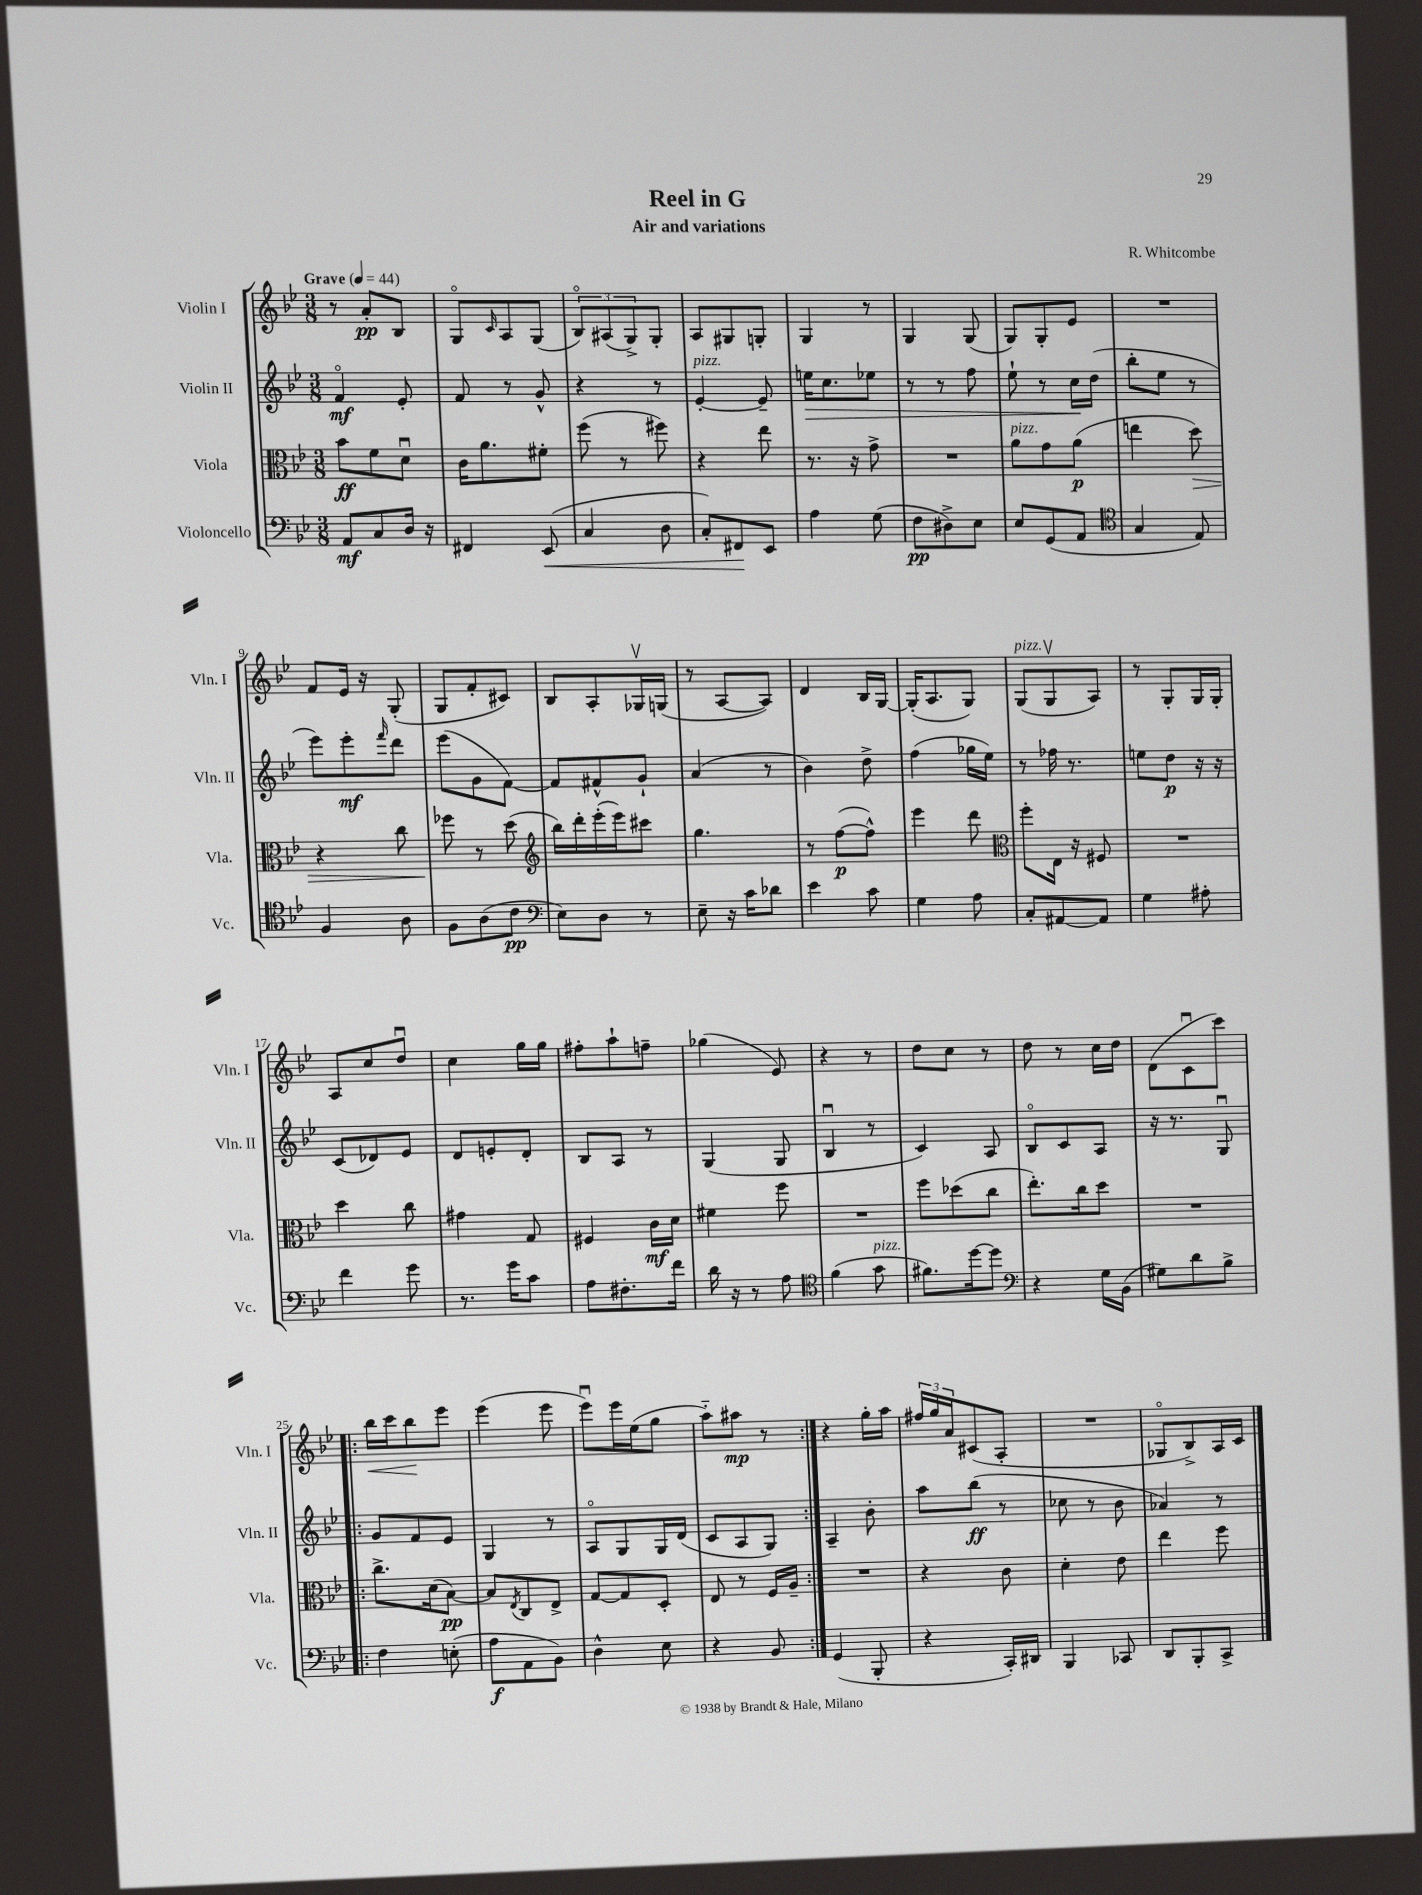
\header { title = "Reel in G" composer = "R. Whitcombe" subtitle = "Air and variations" }
<<
\new StaffGroup <<
\new Staff = "s0" \with { instrumentName = "Violin I" shortInstrumentName = "Vln. I" } {
    \clef treble \key bes \major \numericTimeSignature \time 3/8 \tempo "Grave" 4 = 44
    r8 a'8-.\pp bes8 |
    g8\flageolet \grace { c'16 } a8 g8( |
    \tuplet 3/2 { bes8\flageolet) ais8( g8->) } g8-. |
    a8 gis8 g8-. |
    g4 r8 |
    g4 g8( |
    g8) g8-. ees'8 |
    R4. |
    f'8 ees'16 r16 g8-.( |
    g8 f'8-. cis'8) |
    bes8 a8-. ges16\upbow g16( |
    r8 a8~ a8) |
    d'4 bes16 g16~ |
    g16-.( a8. g8) |
    g8^\markup { \italic "pizz." }( g8\upbow a8) |
    r8 g8-. g16 g16-. |
    a8 c''8 d''8\downbow |
    c''4 g''16 g''16 |
    fis''8-. a''8-! f''8-- |
    ges''4( ees'8) |
    r4 r8 |
    d''8 c''8 r8 |
    d''8 r8 c''16 d''16 |
    d'8( c'8\downbow c'''8) |
    \repeat volta 2 { bes''16\< c'''16 bes''8\! ees'''8 |
    ees'''4( ees'''8 |
    ees'''8\downbow) ees'''16 ees''16( g''8 |
    a''8-_) ais''8\mp r8 | }
    r4 g''16-. a''16 |
    \tuplet 3/2 { fis''16 g''16 a'16 } cis'8( a8-. |
    R4. |
    ges8\flageolet bes8->) a16 c'16 \bar "|." |
}
\new Staff = "s1" \with { instrumentName = "Violin II" shortInstrumentName = "Vln. II" } {
    \clef treble \key bes \major \numericTimeSignature \time 3/8
    f'4\flageolet\mf ees'8-. |
    f'8 r8 g'8-^ |
    r4 r8 |
    ees'4~-.^\markup { \italic "pizz." } ees'8-- |
    e''16\> c''8. ees''8 |
    r8 r8 f''8 |
    ees''8-! r8 c''16\! d''16( |
    bes''8-. ees''8 r8 |
    ees'''8) ees'''8-.\mf \grace { f'''16 } d'''8 |
    ees'''8( g'8 f'8~) |
    f'8 fis'8-^ g'8-! |
    a'4( r8 |
    bes'4) d''8-> |
    f''4( ges''16 ees''16) |
    r8 fes''16 r8. |
    e''8 d''8\p r16 r16 |
    c'8( des'8) ees'8 |
    d'8 e'8-. d'8-. |
    bes8 a8 r8 |
    g4( g8 |
    bes4\downbow r8 |
    c'4) a8 |
    bes8\flageolet c'8 a8 |
    r16 r8. g8\downbow |
    \repeat volta 2 { g'8 f'8 ees'8 |
    g4 r8 |
    a8\flageolet g8 g16 d'16( |
    c'8 a8 g8) | }
    a4-- bes'8-. |
    a''8 bes''8\ff( r8 |
    ces''8 r8 bes'8 |
    aes'4) r8 \bar "|." |
}
\new Staff = "s2" \with { instrumentName = "Viola" shortInstrumentName = "Vla." } {
    \clef alto \key bes \major \numericTimeSignature \time 3/8
    bes'8\ff f'8 d'8\downbow |
    c'16 a'8. fis'8-. |
    f''8( r8 fis''8) |
    r4 ees''8 |
    r8. r16 g'8-> |
    R4. |
    a'8^\markup { \italic "pizz." } g'8 a'8\p( |
    e''4 d''8\>) |
    r4 c''8 |
    fes''8\! r8 d''8( |
    \clef treble bes''16) d'''16-. ees'''16-.( ees'''16) cis'''8 |
    g''4. |
    r8 f''8~\p( f''8-^) |
    ees'''4 d'''8 |
    \clef alto f''8-. ees16 r16 fis8 |
    R4. |
    d''4 c''8 |
    gis'4 g8 |
    fis4 c'16\mf d'16 |
    fis'4 f''8 |
    R4. |
    f''8 des''8( c''8 |
    ees''8.-.) c''16 d''8 |
    R4. |
    \repeat volta 2 { c''8.-> d'16( bes8~\pp) |
    bes8 \acciaccatura { ees8 } c8 ees8-> |
    g8~ g8 d8-. |
    ees8 r8 f16 a16-- | }
    R4. |
    r4 c'8 |
    d'4-. ees'8 |
    ees''4 f''8 \bar "|." |
}
\new Staff = "s3" \with { instrumentName = "Violoncello" shortInstrumentName = "Vc." } {
    \clef bass \key bes \major \numericTimeSignature \time 3/8
    a,8\mf c8 d16 r16 |
    fis,4 ees,8\<( |
    c4 d8 |
    c8-.) fis,8\! ees,8 |
    a4 g8( |
    f8\pp dis8->) ees8 |
    ees8 g,8( a,8 |
    \clef tenor g4 ees8) |
    f4 a8 |
    f8 a8( c'8\pp |
    \clef bass ees8) d8 r8 |
    ees8-- r16 c'16 des'8 |
    ees'4 c'8 |
    g4 a8 |
    c8-. ais,8~ ais,8 |
    g4 ais8-. |
    f'4 g'8 |
    r8. g'16 c'8 |
    a8 fis8.-. f'16 |
    d'16 r16 r8 a8 |
    \clef tenor f'4( g'8^\markup { \italic "pizz." } |
    fis'8.) d''16~ d''8 |
    \clef bass r4 g16 bes,16( |
    gis8) d'8 bes8-> |
    \repeat volta 2 { f4 e8-.( |
    a8\f a,8 bes,8) |
    d4-^ ees8 |
    r4 bes,8 | }
    g,4( bes,,8-. |
    r4 c,16-.) dis,16 |
    bes,,4 ces,8 |
    d,8 bes,,8-. c,8-> \bar "|." |
}
>>
>>
